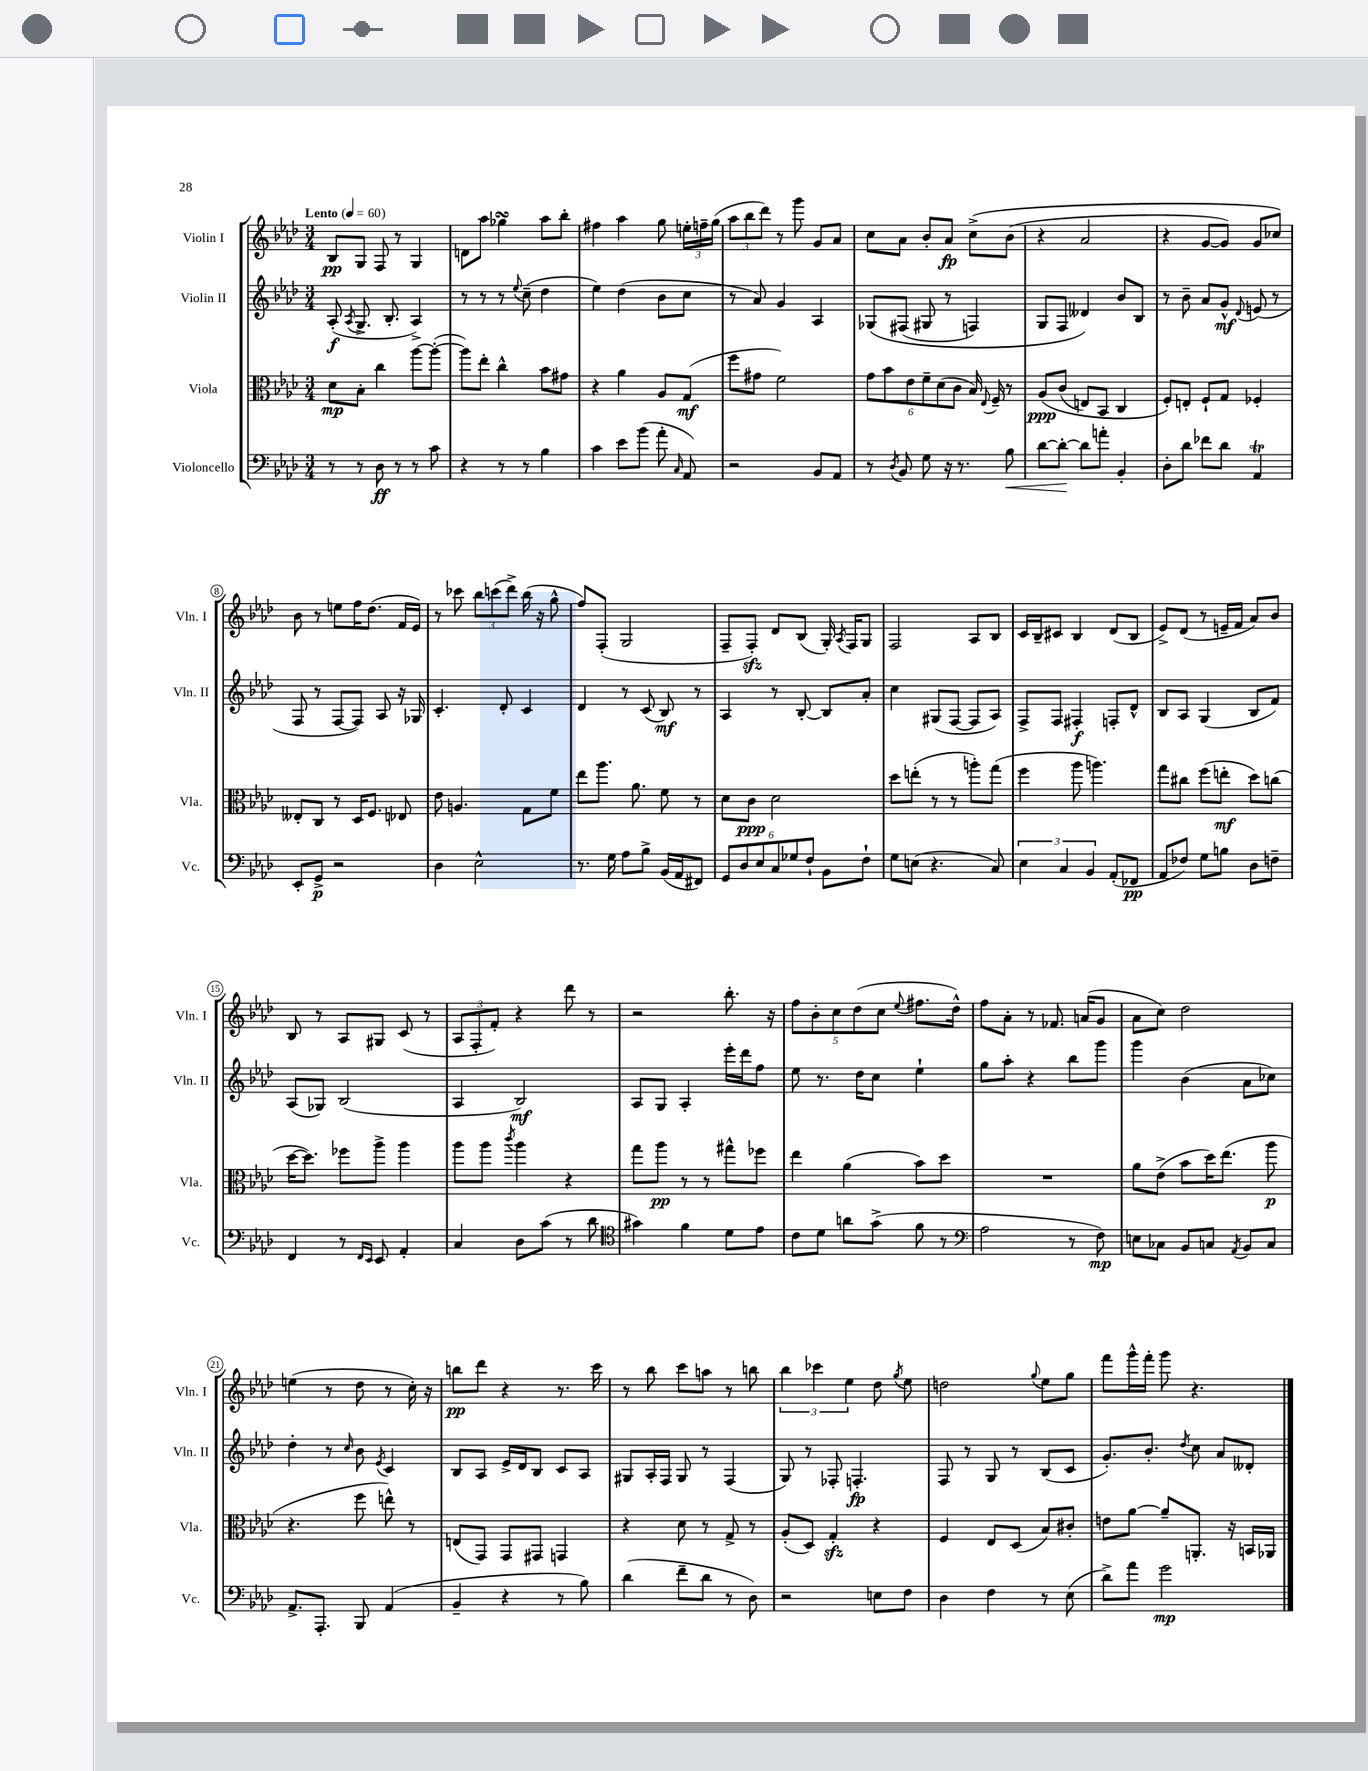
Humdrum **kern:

**kern	**kern	**kern	**kern
*staff4	*staff3	*staff2	*staff1
*clefF4	*clefC3	*clefG2	*clefG2
*k[b-e-a-d-]	*k[b-e-a-d-]	*k[b-e-a-d-]	*k[b-e-a-d-]
*M3/4	*M3/4	*M3/4	*M3/4
*MM60	*MM60	*MM60	*MM60
8r	8d-	(8A-'	8B-
.	.	8qA-	.
8r	8B-'	8.G^	8G
8D-	4cc	.	8F
.	.	8.B-'	.
8r	.	.	8r
8r	[8aa-	4A-^)	4G
8c	(8aa-'_	.	.
=	=	=	=
4r	8aa-])	8r	8d
.	8ee-'	8r	8aa-
8r	4cc^^	8r	4gg-
.	.	8qqee-	.
8r	.	(8cc~	.
4B-	8b-	4dd-	8aa-
.	8g#	.	8bb-'
=	=	=	=
4c	4r	4ee-)	4ff#
8e-	4a-	(4dd-	4aa-
(8b-	.	.	.
8a-'	8A-	8b-	8gg
16qqC	.	.	.
8AA-)	(8G	8cc	24ee'
.	.	.	24ff~
.	.	.	(24gg
=	=	=	=
2r	8ff	8r	12aa-
.	.	.	12bb-
.	8g#	8a-)	.
.	.	.	12ddd-)
.	2f)	4g	8r
.	.	.	8ggg
8BB-	.	4A-	8g
8AA-	.	.	8a-
=	=	=	=
8r	12g	&(8G-	8cc
.	12b-	.	.
8qD-	.	.	.
8BB-	.	(8F#	8a-
.	12e-	.	.
8G	12f~	8G#	8b-'
.	(12d-	.	.
16r	.	8r	8a-
.	12c	.	.
8.r	.	.	.
.	16B-)	4F)	&(8cc^
.	8qqE-	.	.
.	16F~	.	.
8B-	8r	.	(8b-
=	=	=	=
[8d-	&(8A-	8G	4r
8d-'_	(8c	8F	.
8d-]	8E)	4d--&)	2a-
8a'	8BB-	.	.
4BB-'	4C	8b-	.
.	.	8B-	.
=	=	=	=
8D-'	8F'&)	8r	4r
8d-	8E'	8b-~	.
8f-	8F`	8a-	[8g
8d-	8G	8g^^	8g])
.	.	8qqd-	.
4AA-	4F-'	(8e	8g
.	.	8r	8cc-&)
=	=	=	=
8EE-'	8E--'	8F	8b-
8GG^	8C	8r	8r
2r	8r	[8F	8ee
.	16D-	8F])	16ff
.	8.F	.	(8.dd-
.	.	8A-	.
.	8E-	16r	16f
.	.	16G-	16e-)
=	=	=	=
4D-	8e-	4.c'	8r
.	4.A	.	8ccc-
2E-^^	.	.	12bb-
.	.	.	(12ccc
.	.	8d-'	.
.	.	.	12ddd-^)
.	8G	4c	(16bb-
.	.	.	16r
.	8f	.	8gg^^
=	=	=	=
8.r	8ee-	4d-	8ff)
.	8.aa-	.	(8F'
16G	.	.	.
8A-	.	8r	2G
.	8.a-	.	.
8B-^	.	(8c	.
(16BB-	8f	8B-)	.
16AA-	.	.	.
8FF#)	8r	8r	.
=	=	=	=
12GG	8d-	4A-	8F~
12D-	.	.	.
.	8c	.	8F')
12E-	.	.	.
12C	2d-	8r	8d-
12G-	.	.	.
.	.	[8B-'	(8B-
12F`	.	.	.
8BB-	.	8B-]	16G')
.	.	.	8qA-
.	.	.	16F
8F`	.	8a-'	8G
=	=	=	=
8G	8dd-	4cc	2F
(8E	(8ee'	.	.
4.r	8r	(8G#	.
.	8r	[8F	.
.	8aa')	8F]	8A-
8C)	(8gg	8A-)	8B-
=	=	=	=
6E-	4ff	8F^	16c
.	.	.	16B-~
.	.	8F	8c#
6C	.	.	.
.	8aa-	4F#'	4B-
6BB-	.	.	.
.	4.aa)	.	.
(8AA-'	.	8F'	(8d-
8FF-	.	8d-^^	8B-
=	=	=	=
8AA-	8gg	8B-	8e-^)
8F-)	8cc#	8A-	(8d-
8G	(8ff	(4G	8r
8B	8ee'	.	16e~
.	.	.	16f
8D-	8dd-)	8B-	8a-)
8F~	(8cc	8f)	8b-
=	=	=	=
4FF	[16dd-	(8A-	8B-
.	8.dd-])	.	.
.	.	8G-)	8r
8r	8ff-	(2B-	8A-
16qqFF	.	.	.
16qqEE-	.	.	.
8EE-	8aa-^	.	8G#
4AA-'	4aa-	.	(8c
.	.	.	8r
=	=	=	=
4C	8aa-	4A-	12A-
.	.	.	12F'
.	8aa-	.	.
.	.	.	12f')
.	8qccc	.	.
8D-	4aa-	2B-)	4r
(8c	.	.	.
8r	4r	.	8ddd-
8d-	.	.	8r
=	=	=	=
*clefC4	*	*	*
4g#)	8gg	8A-	2r
.	8aa-	8G	.
4f	8r	4A-'	.
.	8r	.	.
8d-	8gg#^^	16eee-'	8.bb-'
.	.	16ddd-	.
8e-	8ff-	8ff	.
.	.	.	16r
=	=	=	=
8c	4ee-	8ee-	10ff
.	.	.	10b-'
8d-	.	8.r	.
.	.	.	10cc
8a	(4a-	.	.
.	.	.	(10dd-
.	.	16dd-	.
(8g^	.	8cc	.
.	.	.	10cc
.	.	.	8qqee-
8f	8b-)	4ee-`	8.ff#
8r	8dd-	.	.
.	.	.	16dd-^^)
=	=	=	=
*clefF4	*	*	*
2A-	2.r	8gg	8ff
.	.	8aa-'	8a-'
.	.	4r	8r
.	.	.	8.f-
8r	.	8bb-	.
.	.	.	(16a
8F)	.	8ggg	8g
=	=	=	=
8E	8a-	4ggg	8a-
8C-	(8e-^	.	8cc)
8BB-	8b-	(4b-	2dd-
8C	16dd-)	.	.
.	(8.ee-	.	.
8qAA-	.	.	.
8BB-	.	8a-	.
8C	8aa-	8cc-)	.
=	=	=	=
8.AA-^	4.r	4dd-'	(4ee
8.AAA-'	.	.	.
.	.	8r	8r
.	.	16qqcc	.
8BBB-	8ff	8b-	8dd-
.	.	8qe-	.
(4AA-	8ee^^)	4c	8r
.	8r	.	16cc')
.	.	.	16r
=	=	=	=
4BB-~	(8E	8B-	8bb
.	8GG)	8A-	8ddd-
4r	8GG	16e-^	4r
.	.	16d-	.
.	8GG#	8B-	.
8r	4GG	8c	8.r
8B-)	.	8A-	.
.	.	.	16ccc
=	=	=	=
(4d-	4r	8G#	8r
.	.	16A-'	8bb-
.	.	16F	.
8f~	8d-	8G#	8ccc
8d-	8r	8r	8aa
8r	8G^	(4F	8r
8D-)	8r	.	8bb
=	=	=	=
2r	(8A-'	8G)	6bb-
.	8D-)	8r	.
.	.	.	6ccc-
.	4G'	8F-'	.
.	.	.	6ee-
.	.	4.F'	.
8E	4r	.	8dd-
.	.	.	8qgg
8F	.	.	8ee-
=	=	=	=
4D-	4F	8F	2dd
.	.	8r	.
4F	8E-	8G	.
.	(8D-	8r	.
.	.	.	8qqgg
8r	8B-)	(8B-	8ee-
(8E-	8c#'	8c	8gg
=	=	=	=
8d-^)	8e	8.g')	8fff
8a-	[8a-	.	16ggg^^
.	.	8.b-'	16fff'
2g	8a-~]	.	8ggg
.	.	8qdd-	.
.	8.AA'	8cc	4.r
.	.	8a-	.
.	16r	.	.
.	16BB	8d--'	.
.	16AA-	.	.
==	==	==	==
*-	*-	*-	*-
